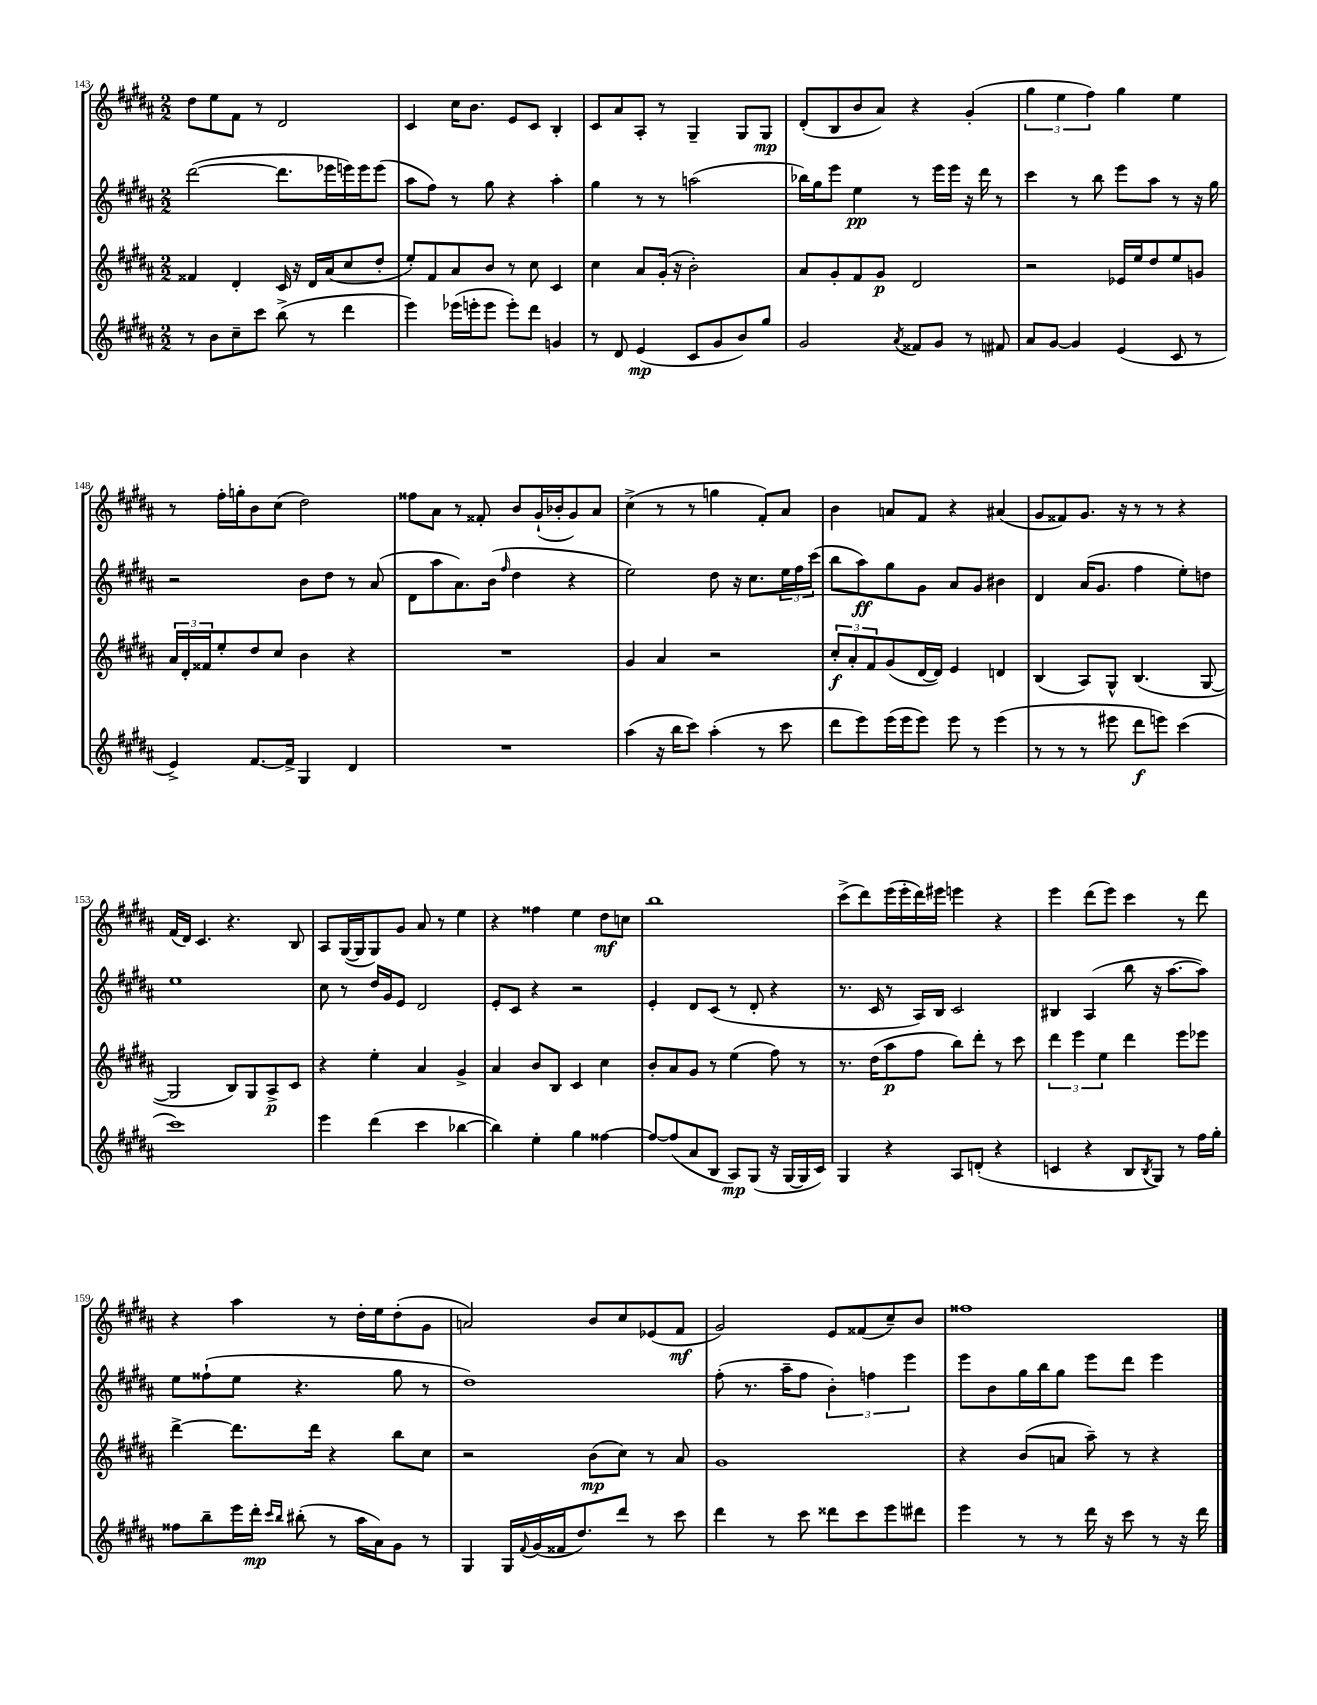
<<
\new StaffGroup <<
\new Staff = "s0" {
    \clef treble \key b \major \numericTimeSignature \time 2/2
    dis''8 e''8 fis'8 r8 dis'2 |
    cis'4 cis''16 b'8. e'8 cis'8 b4-. |
    cis'8 ais'8 ais8-. r8 gis4-- gis8 gis8\mp |
    dis'8-.( b8 b'8 ais'8) r4 gis'4-.( |
    \tuplet 3/2 { gis''4 e''4 fis''4) } gis''4 e''4 |
    r8 fis''16-. g''16-. b'8 cis''8( dis''2) |
    fisis''8 ais'8 r8 fisis'8-. b'8 gis'16-!( bes'16-. gis'8) ais'8 |
    cis''4->( r8 r8 g''4 fis'8-.) ais'8 |
    b'4 a'8 fis'8 r4 ais'4( |
    gis'8 fisis'8) gis'8. r16 r8 r8 r4 |
    fis'16( dis'16) cis'4. r4. b8 |
    ais8 gis16~( gis16 gis8) gis'8 ais'8 r8 e''4 |
    r4 fisis''4 e''4 dis''8\mf c''8 |
    b''1 |
    cis'''8->( dis'''8) e'''16( e'''16-. dis'''16) eis'''16 e'''4 r4 |
    e'''4 dis'''8( e'''8) cis'''4 r8 dis'''8 |
    r4 ais''4 r8 dis''16-. e''16 dis''8-.( gis'8 |
    a'2) b'8 cis''8 ees'8( fis'8\mf |
    gis'2) e'8 fisis'8( cis''8--) b'8 |
    fisis''1 \bar "|." |
}
\new Staff = "s1" {
    \clef treble \key b \major \numericTimeSignature \time 2/2
    dis'''2~( dis'''8. ees'''16 e'''16) e'''16 e'''8( |
    ais''8 fis''8) r8 gis''8 r4 ais''4-. |
    gis''4 r8 r8 a''2( |
    bes''16) gis''16 e'''8 e''4\pp r8 e'''16 e'''16 r16 dis'''16 r8 |
    cis'''4 r8 b''8 e'''8 ais''8 r8 r16 gis''16 |
    r2 b'8 dis''8 r8 ais'8( |
    dis'8 ais''8 ais'8.) b'16( \grace { fis''16 } dis''4 r4 |
    e''2) dis''8 r16 cis''8. \tuplet 3/2 { e''16 fis''16 cis'''16( } |
    b''8 ais''8\ff) gis''8 gis'8 ais'8 gis'8 bis'4 |
    dis'4 ais'16( gis'8. fis''4 e''8-.) d''8 |
    e''1 |
    cis''8 r8 dis''16 gis'16 e'8 dis'2 |
    e'8-. cis'8 r4 r2 |
    e'4-. dis'8 cis'8( r8 dis'8-. r4 |
    r8. cis'16 r8 ais16) b16 cis'2 |
    bis4 ais4( b''8 r16 ais''8.~ ais''8) |
    e''8 fisis''8-!( e''8 r4. gis''8 r8 |
    dis''1) |
    fis''8-.( r8. ais''16-- fis''8 \tuplet 3/2 { b'4-.) f''4 e'''4 } |
    e'''8 b'8 gis''16 b''16 gis''8 e'''8 dis'''8 e'''4 \bar "|." |
}
\new Staff = "s2" {
    \clef treble \key b \major \numericTimeSignature \time 2/2
    fisis'4 dis'4-. cis'16 r16 dis'16 ais'16( cis''8 dis''8-. |
    e''8-.) fis'8 ais'8 b'8 r8 cis''8 cis'4 |
    cis''4 ais'8 gis'16-.( r16 b'2-.) |
    ais'8 gis'8-. fis'8 gis'8\p dis'2 |
    r2 ees'16 e''16 dis''8 e''8 g'8 |
    \tuplet 3/2 { ais'16 dis'16-. fisis'16 } e''8-. dis''8 cis''8 b'4 r4 |
    R1 |
    gis'4 ais'4 r2 |
    \tuplet 3/2 { cis''8-.\f ais'8-. fis'8 } gis'8( dis'16~ dis'16) e'4 d'4 |
    b4( ais8) gis8-^ b4.( gis8~ |
    gis2 b8) gis8 ais8->\p cis'8 |
    r4 e''4-. ais'4 gis'4-> |
    ais'4 b'8 b8 cis'4 cis''4 |
    b'8-. ais'8 gis'8 r8 e''4( fis''8) r8 |
    r8. dis''16( ais''8\p fis''8 b''8) dis'''8-. r8 cis'''8 |
    \tuplet 3/2 { dis'''4 e'''4 e''4 } dis'''4 e'''8 ees'''8 |
    dis'''4~-> dis'''8. dis'''16 r4 b''8 cis''8 |
    r2 b'8\mp( cis''8) r8 ais'8 |
    gis'1 |
    r4 b'8( a'8 ais''8--) r8 r4 \bar "|." |
}
\new Staff = "s3" {
    \clef treble \key b \major \numericTimeSignature \time 2/2
    r8 b'8 cis''8-- cis'''8 b''8->( r8 dis'''4 |
    e'''4) ees'''16( e'''16-. e'''8 e'''8-.) dis'''8 g'4 |
    r8 dis'8 e'4\mp( cis'8 gis'8 b'8) gis''8 |
    gis'2 \acciaccatura { ais'8 } fisis'8 gis'8 r8 fis'8 |
    ais'8 gis'8~ gis'4 e'4( cis'8 r8 |
    e'4->) fis'8.~ fis'16-> gis4 dis'4 |
    R1 |
    ais''4( r16 b''16 cis'''8) ais''4-.( r8 cis'''8 |
    dis'''8 e'''8) e'''16( e'''16 e'''8) e'''8 r8 e'''4( |
    r8 r8 r8 eis'''8 dis'''8\f e'''8) cis'''4( |
    cis'''1) |
    e'''4 dis'''4( cis'''4 bes''4~ |
    bes''4) e''4-. gis''4 fisis''4~ |
    fisis''8~ fisis''8( ais'8 b8 ais8\mp) gis8( r16 gis16~ gis16 cis'16) |
    gis4 r4 ais8 d'8-.( r4 |
    c'4 r4 b8 \acciaccatura { b8 } gis8) r8 fis''16 gis''16-. |
    fisis''8 b''8-- e'''16 dis'''16-.\mp \grace { cis'''16 b''16 } bis''8-.( r8 ais''16 ais'16) gis'8 r8 |
    gis4 gis16 \appoggiatura { fis'8 } gis'16( fisis'16 dis''8.) dis'''8 r8 cis'''8 |
    dis'''4 r8 cis'''8 disis'''8 cis'''8 e'''8 dis'''8 |
    e'''4 r8 r8 dis'''16 r16 cis'''8 r8 r16 dis'''16 \bar "|." |
}
>>
>>
\layout { \context { \Score currentBarNumber = #143 } }
